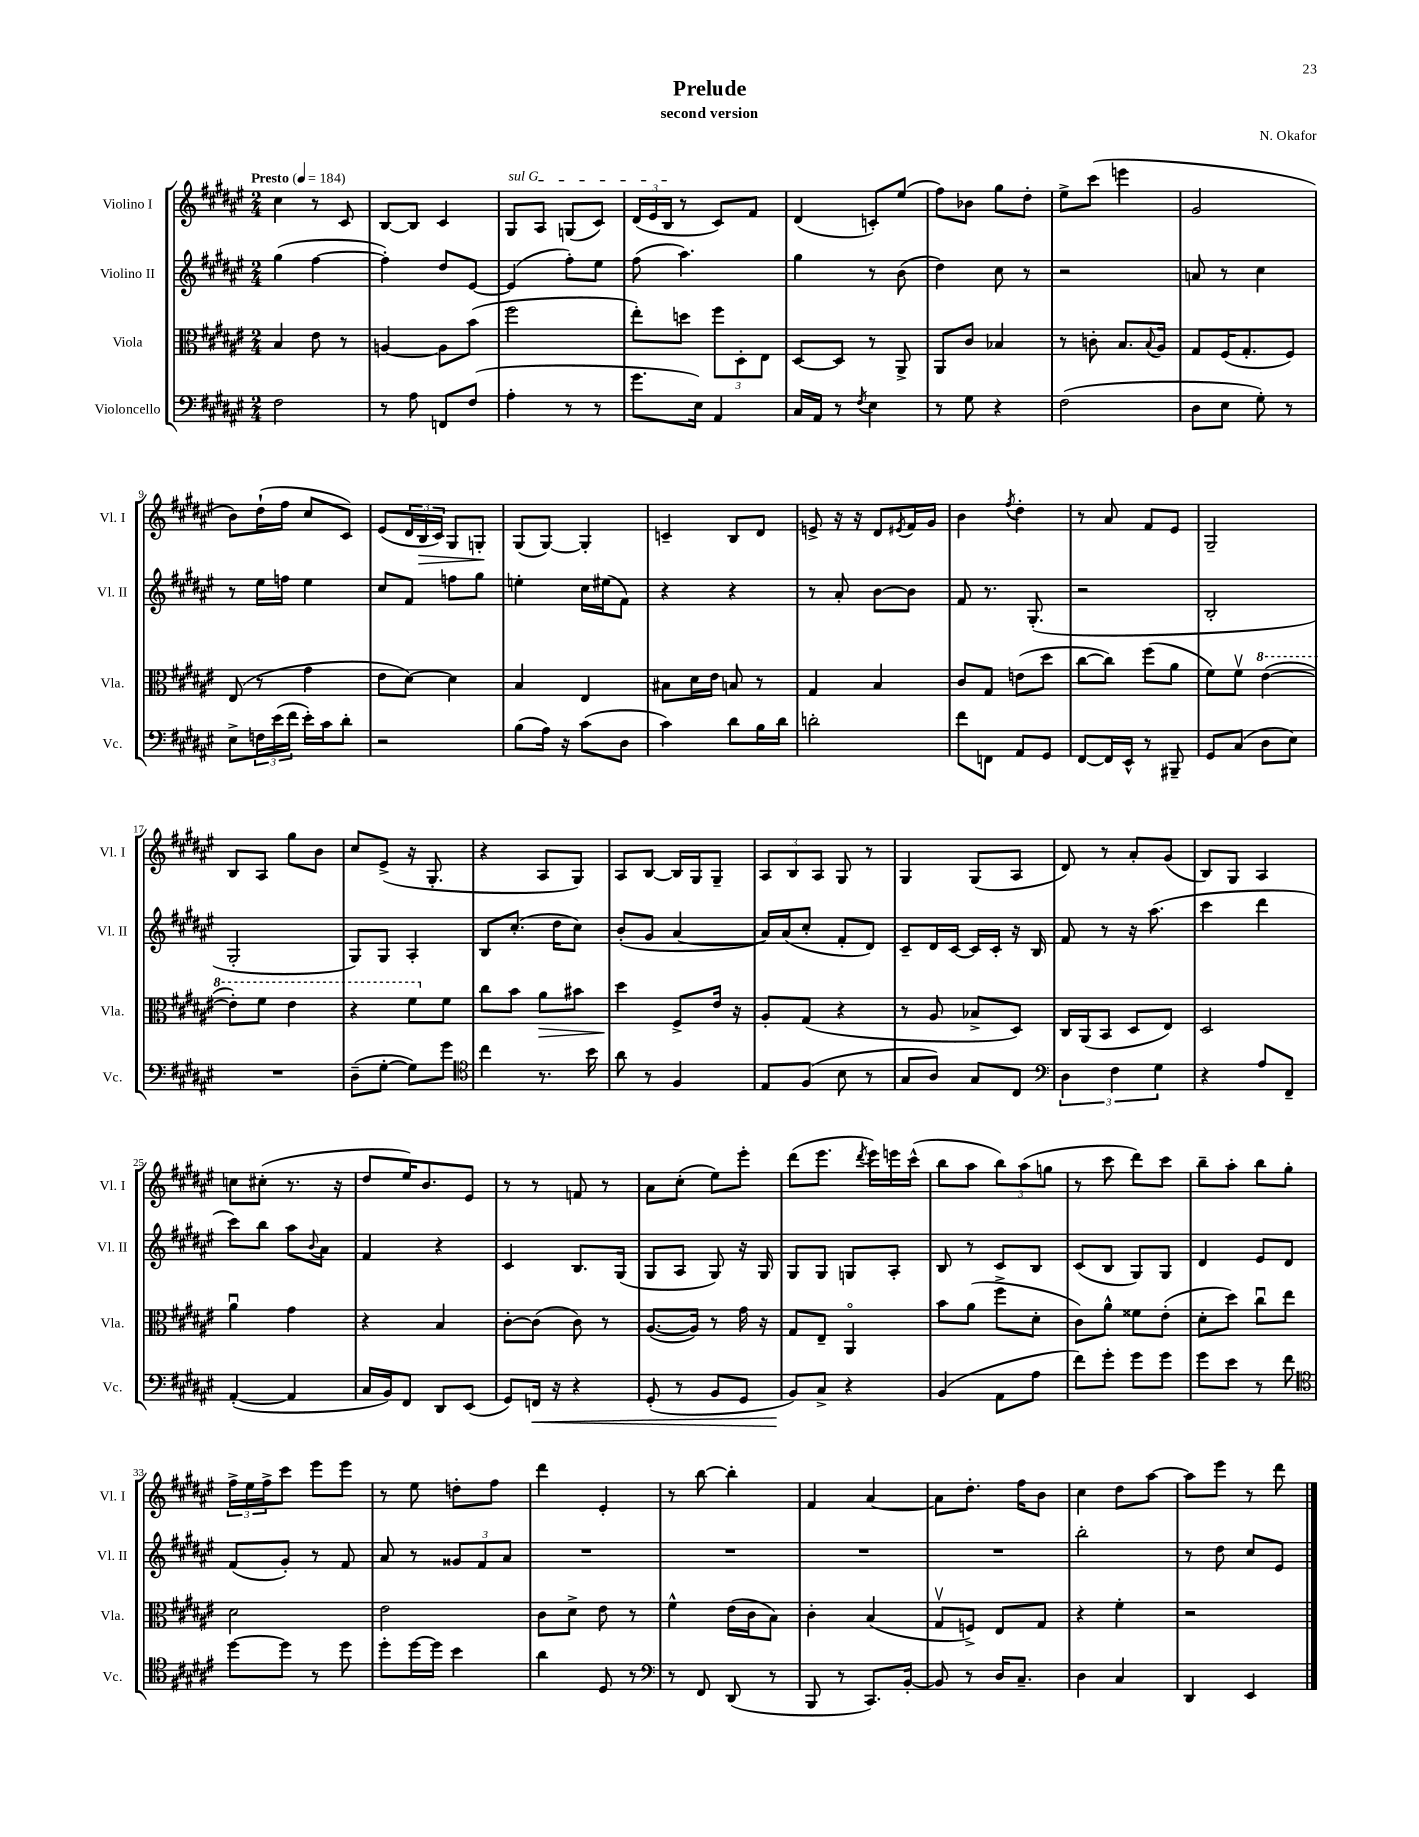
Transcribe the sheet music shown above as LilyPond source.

\header { title = "Prelude" composer = "N. Okafor" subtitle = "second version" }
<<
\new StaffGroup <<
\new Staff = "s0" \with { instrumentName = "Violino I" shortInstrumentName = "Vl. I" } {
    \clef treble \key fis \major \numericTimeSignature \time 2/4 \tempo "Presto" 4 = 184
    cis''4 r8 cis'8 |
    b8~ b8 cis'4 |
    \once \override TextSpanner.bound-details.left.text = \markup { \italic "sul G" } gis8\startTextSpan ais8 g8( cis'8) |
    \tuplet 3/2 { dis'16( eis'16 b16\stopTextSpan } r8 cis'8) fis'8 |
    dis'4( c'8-.) eis''8( |
    fis''8) bes'8 gis''8 dis''8-. |
    eis''8-> cis'''8( e'''4 |
    gis'2 |
    b'8) dis''16-!( fis''16 cis''8 cis'8) |
    eis'8( \tuplet 3/2 { dis'16 b16\> cis'16) } gis8 g8-.\! |
    gis8( gis8~) gis4-. |
    c'4-- b8 dis'8 |
    e'8-> r16 r16 dis'8 \acciaccatura { eis'8 } fis'16 gis'16 |
    b'4 \acciaccatura { fis''8 } dis''4-. |
    r8 ais'8 fis'8 eis'8 |
    gis2-- |
    b8 ais8 gis''8 b'8 |
    cis''8 eis'8->( r16 gis8.-. |
    r4 ais8 gis8) |
    ais8 b8~ b16 gis16 gis8-- |
    \tuplet 3/2 { ais8 b8 ais8 } gis8 r8 |
    gis4 gis8( ais8 |
    dis'8) r8 ais'8-. gis'8( |
    b8) gis8 ais4 |
    c''8 cis''8-.( r8. r16 |
    dis''8 eis''16) b'8. eis'8 |
    r8 r8 f'8 r8 |
    ais'8 cis''8-.( eis''8) eis'''8-. |
    dis'''8( eis'''8. \acciaccatura { dis'''8 } eis'''16) e'''16 cis'''16-^( |
    b''8 ais''8 \tuplet 3/2 { b''8) ais''8( g''8 } |
    r8 cis'''8 dis'''8) cis'''8 |
    b''8-- ais''8-. b''8 gis''8-. |
    \tuplet 3/2 { fis''16-> eis''16 fis''16-> } cis'''8 eis'''8 eis'''8 |
    r8 eis''8 d''8-. fis''8 |
    dis'''4 eis'4-. |
    r8 b''8~ b''4-. |
    fis'4 ais'4~ |
    ais'8 dis''8.-. fis''16 b'8 |
    cis''4 dis''8 ais''8~ |
    ais''8 eis'''8 r8 dis'''8 \bar "|." |
}
\new Staff = "s1" \with { instrumentName = "Violino II" shortInstrumentName = "Vl. II" } {
    \clef treble \key fis \major \numericTimeSignature \time 2/4
    gis''4( fis''4~ |
    fis''4-.) dis''8 eis'8~ |
    eis'4( fis''8-.) eis''8 |
    fis''8( ais''4.) |
    gis''4 r8 b'8( |
    dis''4) cis''8 r8 |
    r2 |
    a'8 r8 cis''4 |
    r8 eis''16 f''16 eis''4 |
    cis''8 fis'8 f''8 gis''8 |
    e''4-. cis''16 eis''16( fis'8) |
    r4 r4 |
    r8 ais'8-. b'8~ b'8 |
    fis'8 r8. gis8.-.( |
    r2 |
    b2-. |
    gis2-. |
    gis8) gis8 ais4-. |
    b8 cis''8.-.( dis''16 cis''8) |
    b'8-.( gis'8 ais'4~ |
    ais'16) ais'16( cis''8-. fis'8-. dis'8) |
    cis'8-- dis'16 cis'16~ cis'16 cis'16-. r16 b16 |
    fis'8 r8 r16 ais''8.( |
    cis'''4 dis'''4 |
    cis'''8) b''8 ais''8 \appoggiatura { b'8 } ais'8 |
    fis'4 r4 |
    cis'4 b8. gis16( |
    gis8 ais8 gis8) r16 gis16 |
    gis8 gis8 g8 ais8-. |
    b8 r8 cis'8 b8 |
    cis'8( b8 gis8) gis8 |
    dis'4 eis'8 dis'8 |
    fis'8( gis'8-.) r8 fis'8 |
    ais'8 r8 \tuplet 3/2 { gisis'8 fis'8 ais'8 } |
    R2 |
    R2 |
    R2 |
    R2 |
    b''2-. |
    r8 dis''8 cis''8 eis'8 \bar "|." |
}
\new Staff = "s2" \with { instrumentName = "Viola" shortInstrumentName = "Vla." } {
    \clef alto \key fis \major \numericTimeSignature \time 2/4
    b4 eis'8 r8 |
    a4~ a8 b'8( |
    fis''2 |
    eis''8-.) d''8 \tuplet 3/2 { fis''8 dis8-. eis8 } |
    dis8~ dis8 r8 ais,8-> |
    ais,8 cis'8 bes4 |
    r8 c'8-. b8. \appoggiatura { b8 } ais16 |
    gis8 fis16( gis8.-. fis8) |
    eis8( r8 gis'4 |
    eis'8 dis'8~) dis'4 |
    b4 eis4 |
    bis8 dis'16 eis'16 b8 r8 |
    gis4 b4 |
    cis'8 gis8 e'8( dis''8 |
    cis''8~ cis''8) fis''8( ais'8 |
    fis'8) fis'8\upbow \ottava #1 eis''4~( |
    eis''8-.) fis''8 eis''4 |
    r4 fis''8 \ottava #0 fis'8 |
    cis''8 b'8 ais'8\> bis'8 |
    dis''4\! fis8-> eis'16 r16 |
    ais8-. gis8( r4 |
    r8 ais8 bes8-> dis8) |
    cis16 ais,16( b,8 dis8 eis8) |
    dis2 |
    ais'4\downbow gis'4 |
    r4 b4 |
    cis'8~-. cis'8( cis'8) r8 |
    ais8.~( ais16) r8 gis'16 r16 |
    gis8 eis8-- ais,4\flageolet |
    b'8 ais'8( fis''8-> dis'8-. |
    cis'8) ais'8-^ fisis'8 eis'8-.( |
    dis'8-. dis''8) cis''8\downbow eis''8 |
    dis'2 |
    eis'2 |
    cis'8 dis'8-> eis'8 r8 |
    fis'4-^ eis'16( cis'16 b8) |
    cis'4-. b4( |
    gis8\upbow f8->) eis8 gis8 |
    r4 fis'4-. |
    r2 \bar "|." |
}
\new Staff = "s3" \with { instrumentName = "Violoncello" shortInstrumentName = "Vc." } {
    \clef bass \key fis \major \numericTimeSignature \time 2/4
    fis2 |
    r8 ais8 f,8 fis8( |
    ais4-. r8 r8 |
    gis'8. eis16) ais,4 |
    cis16 ais,16 r8 \acciaccatura { fis8 } eis4 |
    r8 gis8 r4 |
    fis2( |
    dis8 eis8 gis8-.) r8 |
    eis8-> \tuplet 3/2 { f16 eis'16( fis'16 } eis'16-.) cis'16 dis'8-. |
    r2 |
    b8( ais16) r16 cis'8( dis8 |
    cis'4) dis'8 b16 dis'16 |
    d'2-. |
    fis'8 f,8 ais,8 gis,8 |
    fis,8~ fis,16 eis,16-^ r8 bis,,8-- |
    gis,8 cis8( dis8 eis8) |
    R2 |
    dis8--( gis8~-. gis8) gis'8 |
    \clef tenor cis''4 r8. b'16 |
    ais'8 r8 fis4 |
    eis8 fis8( b8 r8 |
    gis8 ais8) gis8 cis8 |
    \clef bass \tuplet 3/2 { dis4 fis4 gis4 } |
    r4 ais8 fis,8-- |
    ais,4~-.( ais,4 |
    cis16 b,16) fis,8 dis,8 eis,8( |
    gis,8) f,16\< r16 r4 |
    gis,8-.( r8 b,8 gis,8 |
    b,8\!) cis8-> r4 |
    b,4( ais,8 ais8 |
    fis'8) gis'8-. gis'8 gis'8 |
    gis'8 eis'8 r8 fis'8 |
    \clef tenor dis''8~ dis''8 r8 dis''8 |
    dis''8-. dis''16~ dis''16 b'4 |
    ais'4 dis8 r8 |
    \clef bass r8 fis,8 dis,8( r8 |
    b,,8 r8 cis,8.) b,16~-. |
    b,8 r8 dis16 cis8.-- |
    dis4 cis4 |
    dis,4 eis,4 \bar "|." |
}
>>
>>
